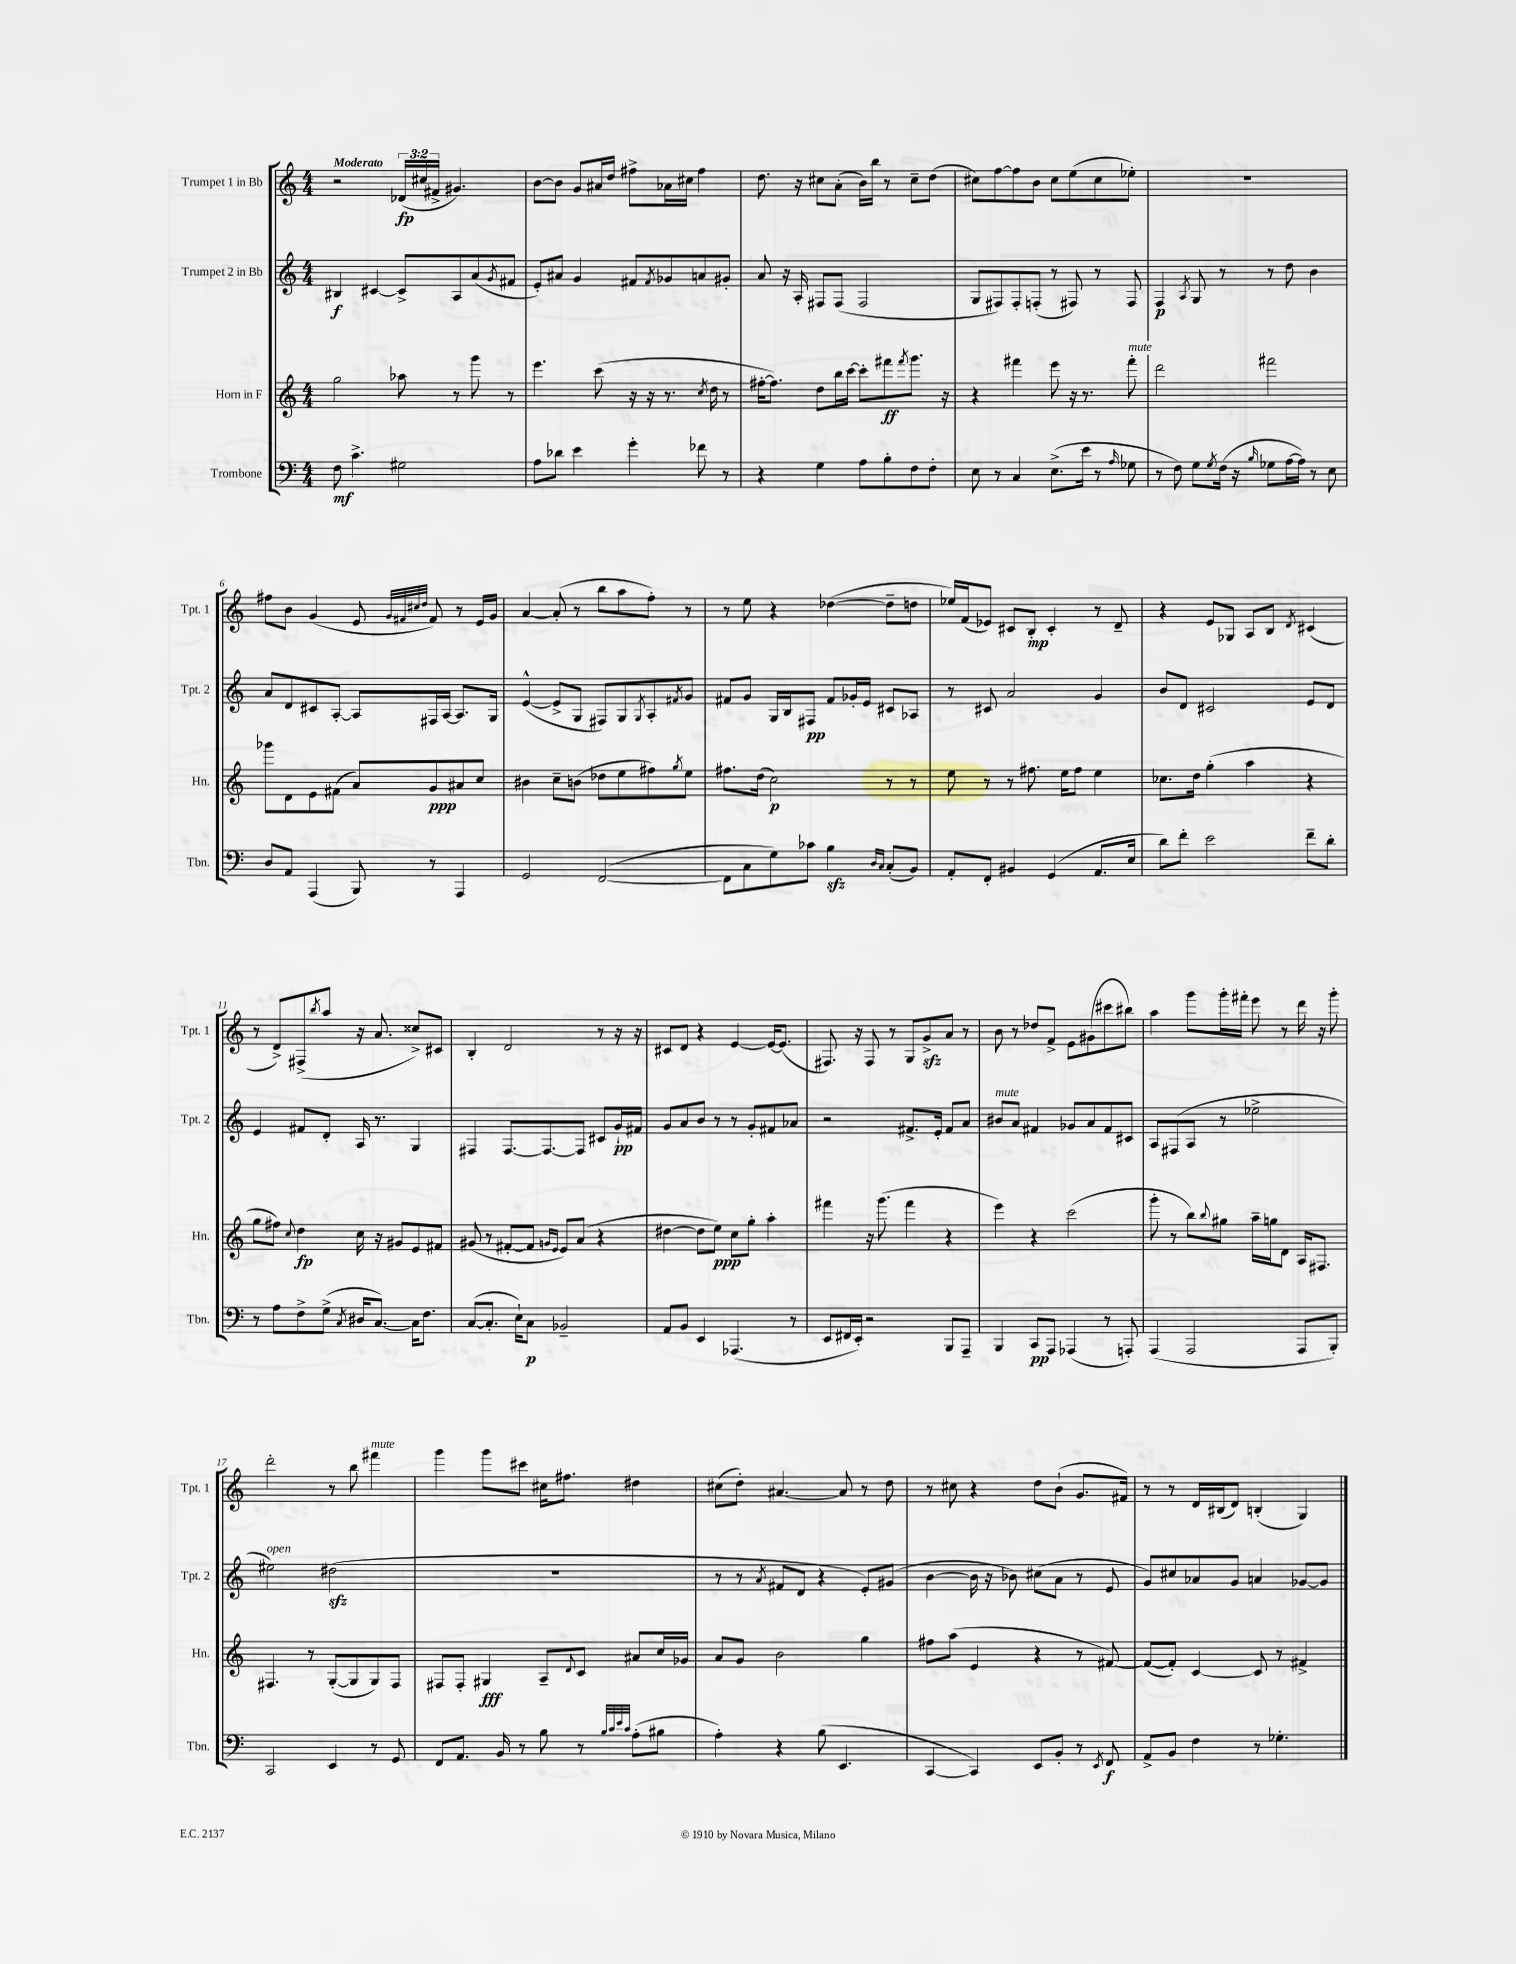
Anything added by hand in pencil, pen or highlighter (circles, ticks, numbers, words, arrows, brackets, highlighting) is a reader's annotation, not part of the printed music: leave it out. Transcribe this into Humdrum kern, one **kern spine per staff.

**kern	**kern	**kern	**kern
*staff4	*staff3	*staff2	*staff1
*clefF4	*clefG2	*clefG2	*clefG2
*k[]	*k[]	*k[]	*k[]
*M4/4	*M4/4	*M4/4	*M4/4
8F	2gg	4B#	2r
4.c^	.	.	.
.	.	[4c#	.
2G#	8aa-	8c#^]	(24d-
.	.	.	24cc#
.	.	.	24f#^
.	8r	8A	4.g#)
.	8ggg	(8a	.
.	.	8qg	.
.	8r	8f#	.
=	=	=	=
8A	4.eee	8e')	[8b
8d-	.	8a#	8b]
4e	.	4g	8g
.	(8ccc	.	16a#
.	.	.	16dd
4g'	16r	8f#	8ff#^
.	16r	.	.
.	.	8qf#	.
.	8.r	8g-	16a-
.	.	.	16cc#
8f-	.	8a	4ff#
.	8qcc	.	.
.	16dd	.	.
8r	8r	8g#'	.
=	=	=	=
4r	[16ff#'	8a	8.dd
.	8.ff#])	.	.
.	.	16r	.
.	.	16A'	16r
4G	8dd	8F#	8cc#
.	16bb	(8F#	(8a'
.	[16ccc	.	.
8A	8ccc']	2F#	16b)
.	.	.	16bb
8B'	8fff#	.	8r
.	8qfff#	.	.
8F	8.ggg	.	8cc#~
8F'	.	.	(8dd
.	16r	.	.
=	=	=	=
8E	4r	8G	8cc#)
8r	.	8F#)	[8ff
4C	4fff#	8F#'	8ff]
.	.	(8F'	8b
(8.E^	8eee	8r	8cc#
.	16r	8F#)	(8ee
16e	8.r	.	.
8r	.	8r	8cc#
16qqA	.	.	.
8G-	8fff#'	8F#	8ee-')
=	=	=	=
8r	2ddd	4F	1r
8F)	.	.	.
.	.	8qA	.
8G	.	8G	.
8qG	.	.	.
(16F	.	8r	.
16r	.	.	.
16qqB	.	.	.
8G-	2fff#	8r	.
[16A	.	8dd	.
16A])	.	.	.
8r	.	4b	.
8E	.	.	.
=	=	=	=
8D	8ggg-	8a	8ff#
8AA	8d	8d	8b
(4AAA	8e	8c#	(4g
.	(8f#	[8A'	.
8BBB)	8a)	8A]	8e
.	.	.	32qqg
.	.	.	32qqf#
.	.	.	32qqcc#
.	.	.	32qqdd
8r	8g	16F#	8f#)
.	.	[16A	.
4AAA	8a#	8.A]	8r
.	8cc	.	16e
.	.	16G	16g
=	=	=	=
2GG	4b#	([4e^^	[4a
.	8cc~	8e^]	(8a']
.	(8b	8G	8r
([2FF	8dd-	8F#)	8bb
.	8ee	8G	8aa
.	.	8qG	.
.	8ff#)	8A'	8ff')
.	8qgg	8qf#	.
.	8ee	8g	8r
=	=	=	=
8FF]	8.ff#	8f#	8r
8C	.	8g	8ee
.	(16dd	.	.
8G)	2cc)	16G	4r
.	.	16B	.
8c-	.	8F#	.
4B	.	8f#	([4dd-
.	.	16g-'	.
.	.	16e	.
16qqD	.	.	.
16qqC	.	.	.
(8C'	8r	8c#	8dd-~]
8BB)	8r	8A-	8dd
=	=	=	=
8AA'	8ee	8r	16ee-)
.	.	.	(16f
8FF'	8r	8c#	8e-)
4BB#	8r	2a	8c#
.	8.ff#	.	8B'
(4GG	.	.	4c#'
.	16ee	.	.
.	8ff#	.	.
8.AA	4ee	4g	8r
.	.	.	8d~
16E	.	.	.
=	=	=	=
8d)	8.cc-	8b	4r
8f'	.	8d	.
.	16dd	.	.
2e	(4gg'	2c#	8e
.	.	.	8G-
.	4aa	.	8A
.	.	.	8B
.	.	.	8qd
8f~	4r	8e	(4c#
8d'	.	8d	.
=	=	=	=
8r	8gg	4e	8r
8A	8ff#)	.	8d^)
.	8qqcc	.	.
8F^	4dd	8f#	(8F#^
.	.	.	8qbb
(8G^	.	8d'	8aa
8qC	.	.	.
16D#	16cc	16A	16r
[8.C)	16r	8.r	8.a
.	8g#	.	.
16C]	8e	4G	8cc##^)
8.F	.	.	.
.	8f#	.	8c#
=	=	=	=
([8C	(8g#	4F#	4B'
8.C']	8r	.	.
.	[8f#'	[8.F#	2d
16E`)	.	.	.
8C	8f#]	.	.
.	.	8.F#_	.
.	16qqg	.	.
.	16qqe	.	.
2BB-~	8e)	.	.
.	(8a	8F#]	.
.	4r	8c#	8r
.	.	16g`	16r
.	.	16f#	16r
=	=	=	=
8AA	[4dd#	8g	8c#
8BB	.	8a	8d
4EE	8dd#]	8b	4r
.	8ee)	8r	.
(4.AAA-	8cc	8r	[4e
.	8gg'	8g'	.
.	4aa'	8f#	16e_
.	.	.	(8.e]
8r	.	8a-	.
=	=	=	=
8EE	4fff#	2r	8.F#)
16FF#	.	.	.
16EE')	.	.	16r
2r	16r	.	8F#
.	(8.ggg	.	.
.	.	.	8r
.	4fff#	8.f#^	8G
.	.	.	8g^
.	.	16e'	.
8BBB	4r	8f#	8a
8AAA~	.	8a	8r
=	=	=	=
4BBB	4eee)	8b#	8b
.	.	8a	8r
8CC	4r	4f#	8dd-
8AAA	.	.	8f^
(4AAA-	(2ccc	8g-	8e
.	.	8a	(8g#
8r	.	8f#	8ccc#
8AAA')	.	8c#	8bb#)
=	=	=	=
(4AAA	8ggg'	8A	4aa
.	8r	(8F#	.
2AAA	8bb)	8A	8ggg
.	8qqbb	.	.
.	8gg#	8r	16ggg'
.	.	.	16fff#'
.	16aa~	2ee-^	8eee
.	16gg	.	.
.	8d	.	8r
8AAA	16A	.	16ddd
.	8.F#	.	16r
8BBB')	.	.	8ggg'
=	=	=	=
2CC	4.F#	2ee#)	2ddd'
.	8r	.	.
4EE	([8G'	(2dd#	8r
.	8G]	.	8bb
8r	8G)	.	4fff#
8GG	8F#	.	.
=	=	=	=
8FF	8F#	1r	4ggg
8.AA	8F#'	.	.
.	4G#	.	8ggg
16BB	.	.	.
8r	.	.	8ccc#
8B	8A~	.	16cc#
.	.	.	8.ff#
.	8qqd	.	.
8r	8c	.	.
32qqB	.	.	.
32qqc	.	.	.
32qqe	.	.	.
32qqc	.	.	.
(8A'	8a#	.	4dd#
8B#	16cc	.	.
.	16g-	.	.
=	=	=	=
4A')	8a	8r	(8cc#
.	8g	8r	8dd')
.	.	8qa	.
4r	2b	8f#	[4.a#
.	.	8d	.
(8B	.	4r	.
4.EE	.	.	8a#]
.	4gg	8e')	8r
.	.	(8g#	8dd
=	=	=	=
[4CC	8ff#	[4b	8r
.	(8aa	.	8cc#
4CC])	4e	16b]	4r
.	.	16r	.
.	.	8b-)	.
8EE	4r	(8cc#	8dd
8BB'	.	8a	(8b`
8r	8r	8r	8.g
8qEE	.	.	.
8FF	[8f#)	8e	.
.	.	.	16f#)
=	=	=	=
8AA^	(8f#_	8g)	8r
8BB	8f#'])	8cc#	8r
4F	[4c	8a-	16d
.	.	.	(16B#
.	.	8g	8d)
8r	8c]	4a	(4B'
4.G-'	8r	.	.
.	4f#^	[8g-	4G)
.	.	8g-]	.
==	==	==	==
*-	*-	*-	*-
